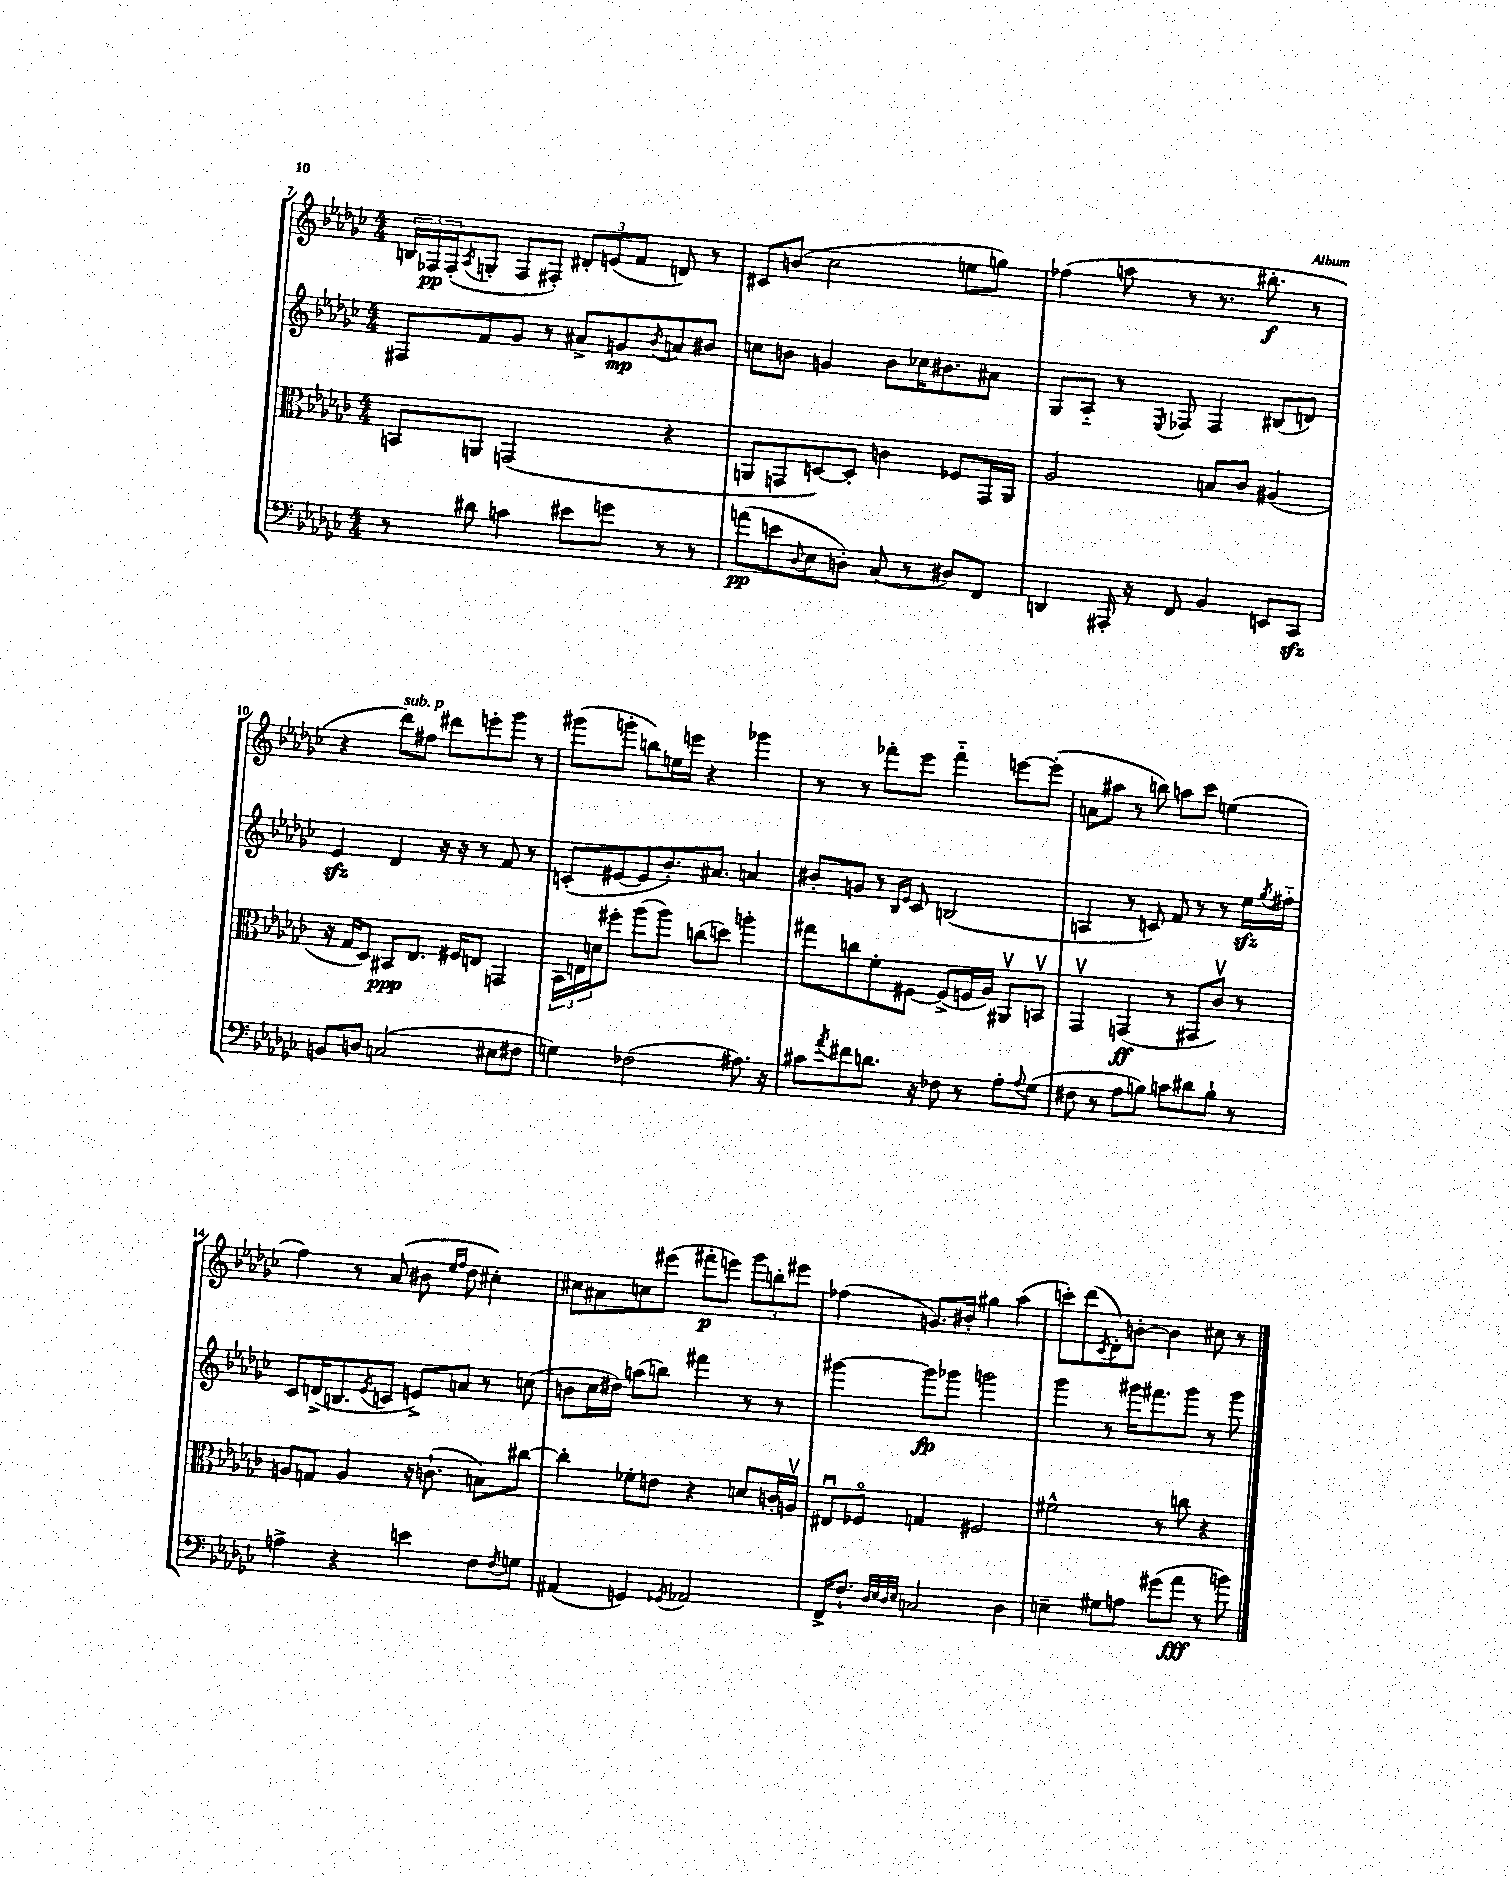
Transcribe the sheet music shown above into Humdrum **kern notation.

**kern	**kern	**kern	**kern
*staff4	*staff3	*staff2	*staff1
*clefF4	*clefC3	*clefG2	*clefG2
*k[b-e-a-d-g-c-]	*k[b-e-a-d-g-c-]	*k[b-e-a-d-g-c-]	*k[b-e-a-d-g-c-]
*M4/4	*M4/4	*M4/4	*M4/4
8r	8BB	8F#	24B
.	.	.	24F-
.	.	.	(24F-'
.	.	.	8qA-
8d#	8AA	8f	8G'
4c	(2GG	8g-	8F-
.	.	8r	8F#')
8e#	.	8a#^	12d#'
.	.	.	(12e
8g	.	8g	.
.	.	.	12f
.	.	8qb-	.
8r	4r	8a	8d)
8r	.	8b#	8r
=	=	=	=
(8a	8AA	8cc	8c#
8e	8GG	8b	(8b
8qqD-	.	.	.
8E-	[8D)	4g	2cc-
8D')	8D']	.	.
(8C-	4c	8b	.
8r	.	16cc-	.
.	.	8.b#	.
8D#)	8F-	.	8ee
8FF	16GG	8a#	8gg)
.	16AA	.	.
=	=	=	=
4DD	2A-	8G-	(4ff-
.	.	8A-'~	.
16AAA#'	.	8r	8aa
16r	.	.	.
.	.	8qE-	.
8FF	.	8F-	8r
4BB-	8B	4F-	8.r
.	8c-	.	.
.	.	.	8.bb#'
8EE	(4A#	(8B#	.
8CC-	.	8d)	8r
=	=	=	=
8BB	16r	4e-	4r
.	16G-	.	.
8D	8D-)	.	.
(2C	8BB#	4d-	8ddd-)
.	8.E-	.	8ff#
.	.	16r	8ddd#
.	16F#	16r	.
.	8E	8r	8eee'
8E#	4GG	8f	8ggg-
8F#	.	8r	8r
=	=	=	=
4G)	24BB-	(8c'	(8ggg#
.	24E	.	.
.	24d	.	.
.	8ff#'	[8e#	8ggg'
(2F-	(8aa-	8e#]	8bb)
.	8aa-)	8.b-')	16ee
.	.	.	16eee
.	(8cc	.	4r
.	.	8.a#	.
.	8dd)	.	.
8.A#)	4aa'	4a	4ggg-
16r	.	.	.
=	=	=	=
8c#	8gg#	8b#'	8r
8qa-	.	.	.
8f#	8cc	8g	8r
8.d	8f'	8r	8fff-'
.	.	16qqB-	.
.	.	16qqe-	.
.	[8F#	8c-	8eee-
16r	.	.	.
8F-	(8F#^]	(2B	4fff-'~
8r	16F	.	.
.	16A-)	.	.
8A-'	8AA#v	.	[8eee
8qqA-	.	.	.
(8G-	8BBv	.	(8eee']
=	=	=	=
8F#	4GG-v	4A	8a
8r	.	.	8aa#
8A-	(4GG	8r	8r
8B)	.	8c)	8bb)
8c	8r	8f	8aa
8d#	8GG#	8r	8ccc-
8B`	8c-v)	8r	(4ee
8r	8r	16ee-	.
.	.	8qgg-	.
.	.	16ff#'~	.
=	=	=	=
4A^	8A	8c-	4ff)
.	8G	(16d^	.
.	.	8.B	.
4r	4A	.	8r
.	.	8qe-	.
.	.	8c	(8a-
4e	16r	8e^)	8b#
.	(8.c`	.	.
.	.	.	16qqee-
.	.	.	16qqff
.	.	8a	8dd-
8F	8B)	8r	4cc#')
8qF	.	.	.
8G	[8cc#	(8cc	.
=	=	=	=
(4AA#	4cc#']	8b	8cc#
.	.	16cc-	8a#
.	.	16dd#)	.
4GG)	8f-'	(8aa	8cc
.	8e	8bb)	(8eee#
8qGG-	.	.	.
2AA-	4r	4fff#	8fff#'
.	.	.	8eee)
.	8d	8r	12ggg-
.	.	.	12bb'
.	16c'	8r	.
.	.	.	12eee#
.	16Av	.	.
=	=	=	=
16FF^	8E#u	[4ggg#	(4ff-
8.F`	.	.	.
.	8F-o	.	.
32qqD-	.	.	.
32qqE-	.	.	.
32qqD-	.	.	.
32qqE-	.	.	.
2C	4G	8ggg#]	8.g)
.	.	8ggg-	.
.	.	.	16b#'
.	2F#	2ggg	4gg#
4D-	.	.	(4aa-
=	=	=	=
4E~	2f#^^	4ggg-	8ccc')
.	.	.	(8ddd-
.	.	.	8qc-
8G#	.	8r	8d-')
8A	.	16ggg#	[8b'
.	.	8.fff#	.
(8g#	8r	.	4b]
8a-	8cc	8ggg#	.
8r	4r	8r	8cc#
8b)	.	8ggg#	8r
==	==	==	==
*-	*-	*-	*-
